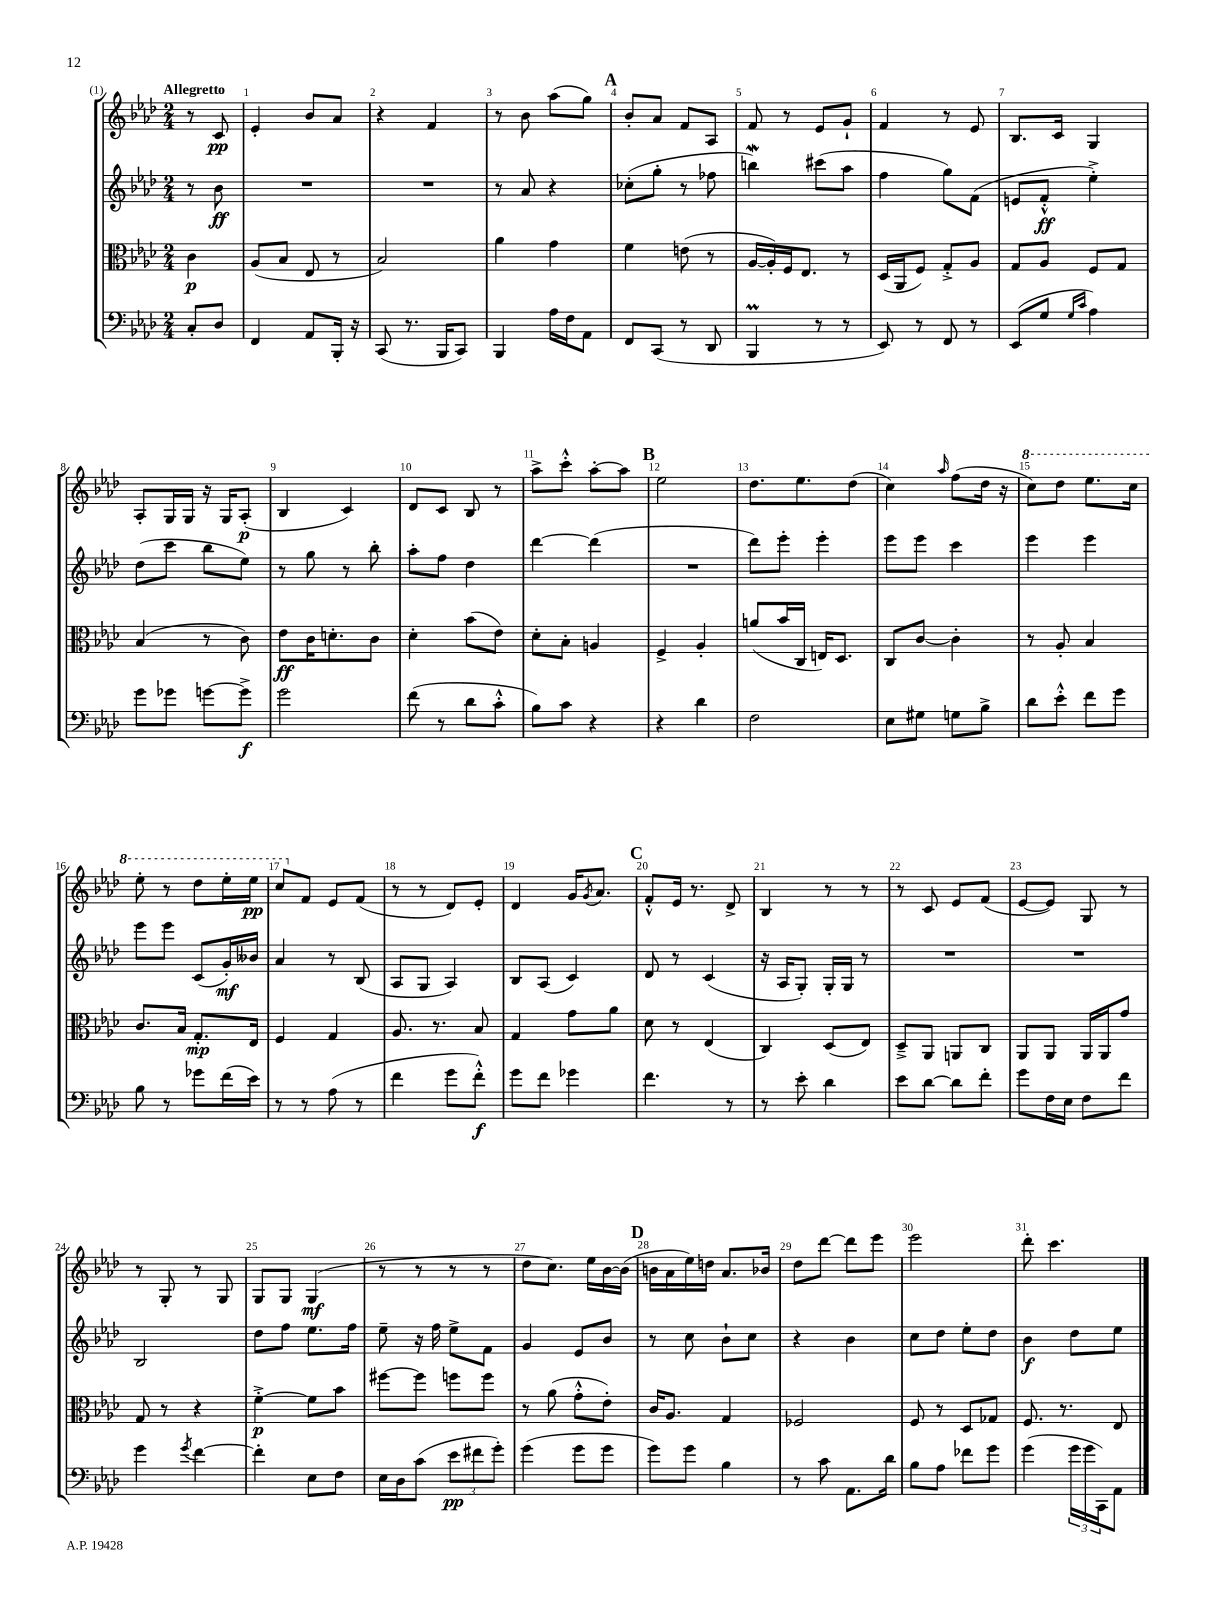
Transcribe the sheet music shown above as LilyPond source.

<<
\new StaffGroup <<
\new Staff = "s0" {
    \clef treble \key aes \major \numericTimeSignature \time 2/4 \partial 4 \tempo "Allegretto"
    r8 c'8\pp |
    ees'4-. bes'8 aes'8 |
    r4 f'4 |
    r8 bes'8 aes''8( g''8) |
    \mark \markup { \bold "A" } bes'8-. aes'8 f'8 aes8 |
    f'8 r8 ees'8 g'8-! |
    f'4 r8 ees'8 |
    bes8. c'16 g4 |
    aes8-. g16 g16 r16 g16 aes8-.\p( |
    bes4 c'4) |
    des'8 c'8 bes8 r8 |
    aes''8-> c'''8-.-^ aes''8~-. aes''8 |
    \mark \markup { \bold "B" } ees''2 |
    des''8. ees''8. des''8( |
    c''4) \grace { aes''16 } f''8( des''16 r16 |
    \ottava #1 c'''8) des'''8 ees'''8. c'''16 |
    ees'''8-. r8 des'''8 ees'''16-. ees'''16\pp |
    c'''8 \ottava #0 f'8 ees'8 f'8( |
    r8 r8 des'8) ees'8-. |
    des'4 g'16 \acciaccatura { g'8 } aes'8. |
    \mark \markup { \bold "C" } f'8-.-^ ees'16 r8. des'8-> |
    bes4 r8 r8 |
    r8 c'8 ees'8 f'8( |
    ees'8~ ees'8) g8 r8 |
    r8 g8-. r8 g8 |
    g8 g8 g4\mf( |
    r8 r8 r8 r8 |
    des''8 c''8.) ees''16 bes'16~ bes'16( |
    \mark \markup { \bold "D" } b'16 aes'16 ees''16) d''16 aes'8. bes'16 |
    des''8 des'''8~ des'''8 ees'''8 |
    ees'''2 |
    des'''8-. c'''4. \bar "|." |
}
\new Staff = "s1" {
    \clef treble \key aes \major \numericTimeSignature \time 2/4 \partial 4
    r8 bes'8\ff |
    R2 |
    R2 |
    r8 aes'8 r4 |
    \mark \markup { \bold "A" } ces''8-.( g''8-. r8 fes''8 |
    b''4\mordent) cis'''8( aes''8 |
    f''4 g''8) f'8( |
    e'8 f'8-.-^\ff ees''4-.->) |
    des''8( c'''8 bes''8 ees''8) |
    r8 g''8 r8 bes''8-. |
    aes''8-. f''8 des''4 |
    des'''4~ des'''4( |
    \mark \markup { \bold "B" } R2 |
    des'''8) ees'''8-. ees'''4-. |
    ees'''8 ees'''8 c'''4 |
    ees'''4 ees'''4 |
    ees'''8 ees'''8 c'8( g'16-.\mf) beses'16 |
    aes'4 r8 bes8( |
    aes8 g8 aes4) |
    bes8 aes8( c'4) |
    \mark \markup { \bold "C" } des'8 r8 c'4( |
    r16 aes16 g8-.) g16-. g16 r8 |
    R2 |
    R2 |
    bes2 |
    des''8 f''8 ees''8. f''16 |
    ees''8-- r16 f''16 ees''8-> f'8 |
    g'4 ees'8 bes'8 |
    \mark \markup { \bold "D" } r8 c''8 bes'8-! c''8 |
    r4 bes'4 |
    c''8 des''8 ees''8-. des''8 |
    bes'4\f des''8 ees''8 \bar "|." |
}
\new Staff = "s2" {
    \clef alto \key aes \major \numericTimeSignature \time 2/4 \partial 4
    c'4\p |
    aes8( bes8 ees8 r8 |
    bes2) |
    aes'4 g'4 |
    \mark \markup { \bold "A" } f'4 e'8( r8 |
    aes16~ aes16-.) f16 ees8. r8 |
    des16( aes,16 f8) g8-.-> aes8 |
    g8 aes8 f8 g8 |
    bes4( r8 c'8) |
    ees'8\ff c'16 d'8.-. c'8 |
    des'4-. bes'8( ees'8) |
    des'8-. bes8-. a4 |
    \mark \markup { \bold "B" } f4-> aes4-. |
    a'8( bes'16 c16 e16) des8. |
    c8 c'8~ c'4-. |
    r8 aes8-. bes4 |
    c'8. bes16 g8.-.\mp ees16 |
    f4 g4 |
    aes8. r8. bes8 |
    g4 g'8 aes'8 |
    \mark \markup { \bold "C" } des'8 r8 ees4( |
    c4) des8( ees8) |
    des8---> aes,8 a,8 c8 |
    aes,8 aes,8 aes,16 aes,16 g'8 |
    g8 r8 r4 |
    f'4~-.->\p f'8 bes'8 |
    fis''8~ fis''8 f''8 f''8 |
    r8 aes'8( g'8-.-^ ees'8-.) |
    \mark \markup { \bold "D" } c'16 aes8. g4 |
    fes2 |
    f8 r8 des8 ges8 |
    f8. r8. ees8 \bar "|." |
}
\new Staff = "s3" {
    \clef bass \key aes \major \numericTimeSignature \time 2/4 \partial 4
    c8-. des8 |
    f,4 aes,8 bes,,16-. r16 |
    c,8( r8. bes,,16 c,8) |
    bes,,4 aes16 f16 aes,8 |
    \mark \markup { \bold "A" } f,8 c,8( r8 des,8 |
    bes,,4\prall r8 r8 |
    ees,8) r8 f,8 r8 |
    ees,8( g8 \grace { g16 c'16 } aes4) |
    g'8 ges'8 g'8~ g'8->\f |
    g'2 |
    f'8( r8 des'8 c'8-.-^ |
    bes8) c'8 r4 |
    \mark \markup { \bold "B" } r4 des'4 |
    f2 |
    ees8 gis8 g8 bes8-> |
    des'8 ees'8-.-^ f'8 g'8 |
    bes8 r8 ges'8 f'16( ees'16) |
    r8 r8 aes8( r8 |
    f'4 g'8 f'8-.-^\f) |
    g'8 f'8 ges'4 |
    \mark \markup { \bold "C" } f'4. r8 |
    r8 ees'8-. des'4 |
    ees'8 des'8~ des'8 f'8-. |
    g'8 f16 ees16 f8 f'8 |
    g'4 \acciaccatura { g'8 } f'4~ |
    f'4-. ees8 f8 |
    ees16 des16 c'8( \tuplet 3/2 { ees'8\pp fis'8 g'8-.) } |
    g'4( g'8 g'8 |
    \mark \markup { \bold "D" } g'8) g'8 bes4 |
    r8 c'8 aes,8. des'16 |
    bes8 aes8 fes'8 g'8 |
    g'4( \tuplet 3/2 { g'16 g'16 c,16) } aes,8 \bar "|." |
}
>>
>>
\layout { \context { \Score \override BarNumber.break-visibility = ##(#f #t #t) barNumberVisibility = #all-bar-numbers-visible } }
